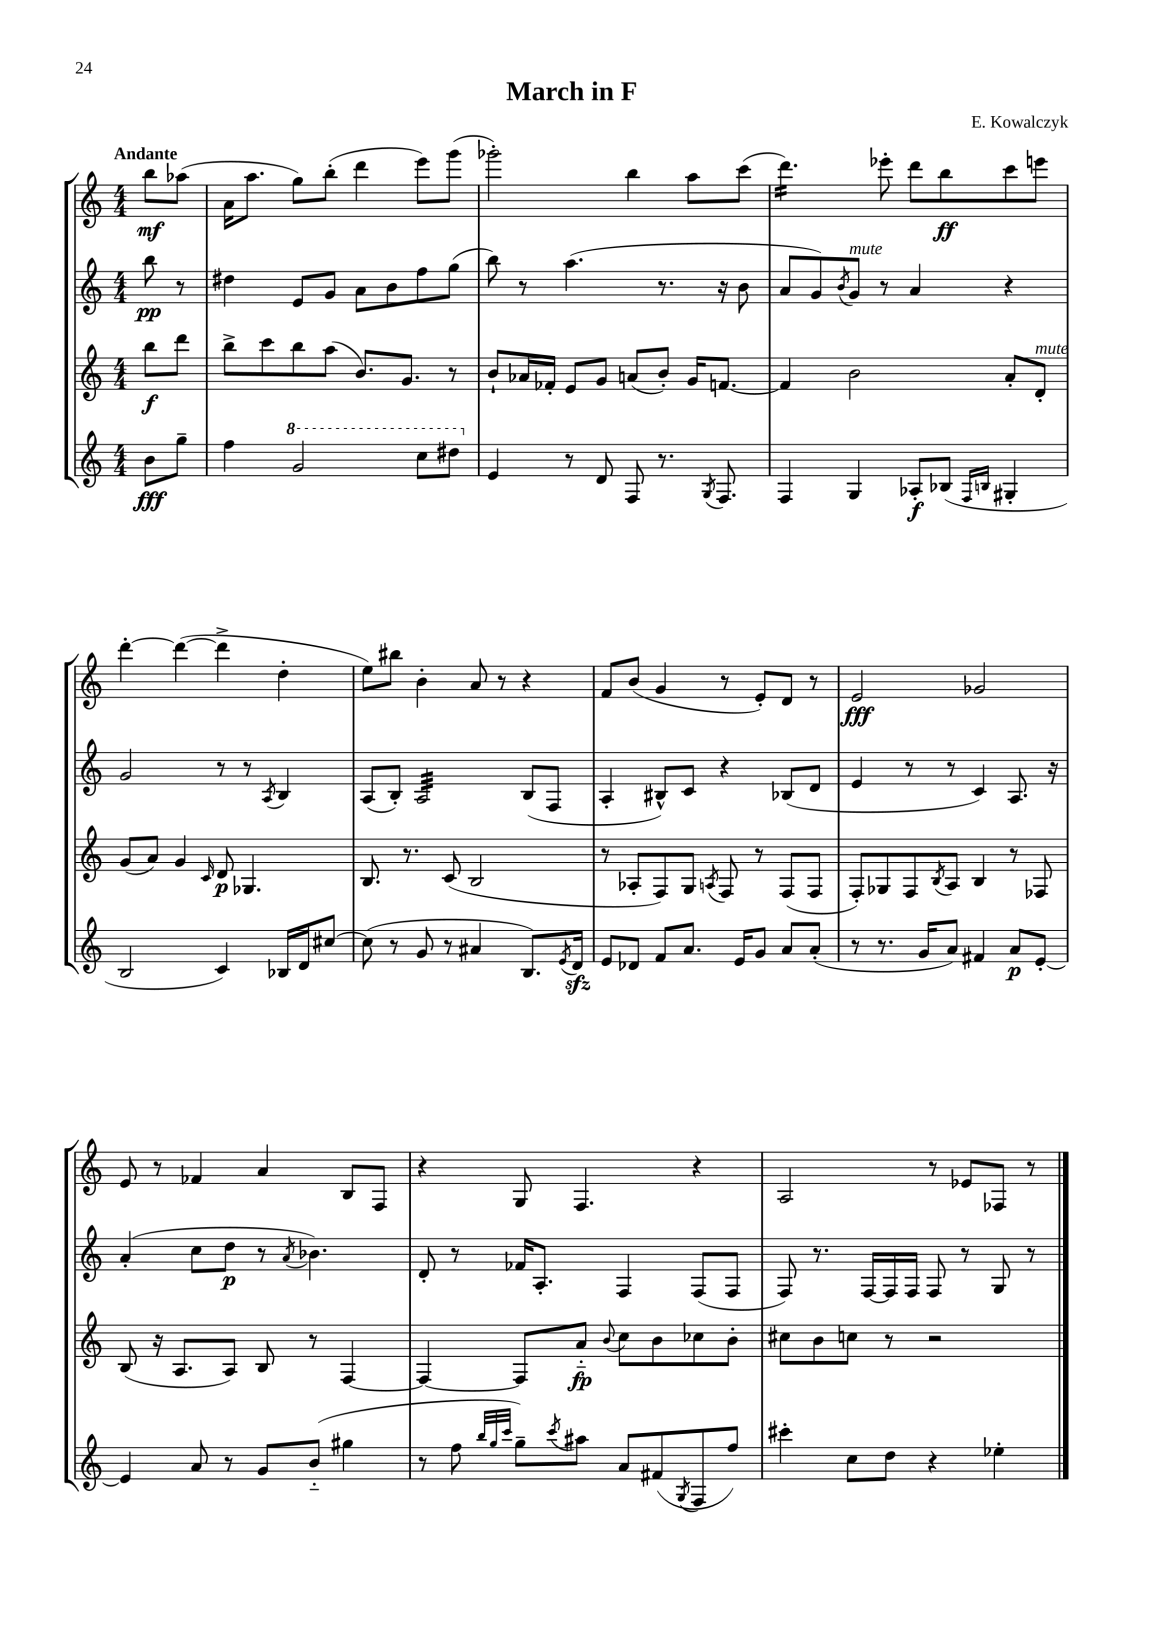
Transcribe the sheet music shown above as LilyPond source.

\header { title = "March in F" composer = "E. Kowalczyk" }
<<
\new StaffGroup <<
\new Staff = "s0" {
    \clef treble \key c \major \numericTimeSignature \time 4/4 \partial 4 \tempo "Andante"
    b''8\mf aes''8( |
    a'16 a''8. g''8) b''8-.( d'''4 e'''8) g'''8( |
    ges'''2-.) b''4 a''8 c'''8( |
    d'''4.:16) ees'''8-. d'''8 b''8\ff c'''8 e'''8 |
    d'''4~-. d'''4~( d'''4-> d''4-. |
    e''8) bis''8 b'4-. a'8 r8 r4 |
    f'8 b'8( g'4 r8 e'8-.) d'8 r8 |
    e'2\fff ges'2 |
    e'8 r8 fes'4 a'4 b8 f8 |
    r4 g8 f4. r4 |
    a2 r8 ees'8 fes8 r8 \bar "|." |
}
\new Staff = "s1" {
    \clef treble \key c \major \numericTimeSignature \time 4/4 \partial 4
    b''8\pp r8 |
    dis''4 e'8 g'8 a'8 b'8 f''8 g''8( |
    b''8) r8 a''4.( r8. r16 b'8 |
    a'8 g'8) \acciaccatura { b'8 } g'8^\markup { \italic "mute" } r8 a'4 r4 |
    g'2 r8 r8 \acciaccatura { a8 } b4 |
    a8( b8-.) a2:32 b8( f8 |
    a4-. bis8-^) c'8 r4 bes8( d'8 |
    e'4 r8 r8 c'4) a8. r16 |
    a'4-.( c''8 d''8\p r8 \acciaccatura { a'8 } bes'4.) |
    d'8-. r8 fes'16 a8.-. f4 f8( f8 |
    f8) r8. f16~ f16 f16 f8 r8 g8 r8 \bar "|." |
}
\new Staff = "s2" {
    \clef treble \key c \major \numericTimeSignature \time 4/4 \partial 4
    b''8\f d'''8 |
    b''8-> c'''8 b''8 a''8( b'8.) g'8. r8 |
    b'8-! aes'16 fes'16-. e'8 g'8 a'8( b'8-.) g'16 f'8.~ |
    f'4 b'2 a'8-. d'8-.^\markup { \italic "mute" } |
    g'8( a'8) g'4 \grace { c'16 } d'8\p ges4. |
    b8. r8. c'8( b2 |
    r8 aes8-. f8) g8 \acciaccatura { a8 } f8 r8 f8( f8 |
    f8-.) ges8 f8 \acciaccatura { b8 } a8 b4 r8 fes8 |
    b8( r16 a8. a8) b8 r8 f4~ |
    f4~ f8 a'8-_\fp \appoggiatura { b'8 } c''8 b'8 ces''8 b'8-. |
    cis''8 b'8 c''8 r8 r2 \bar "|." |
}
\new Staff = "s3" {
    \clef treble \key c \major \numericTimeSignature \time 4/4 \partial 4
    b'8\fff g''8-- |
    f''4 \ottava #1 g''2 c'''8 dis'''8 \ottava #0 |
    e'4 r8 d'8 f8 r8. \acciaccatura { g8 } f8. |
    f4 g4 aes8-.\f bes8( \grace { f16 b16 } gis4-. |
    b2 c'4) bes16 d'16 cis''8~ |
    cis''8( r8 g'8 r8 ais'4 b8.) \acciaccatura { e'8 } d'16\sfz |
    e'8 des'8 f'8 a'8. e'16 g'8 a'8 a'8-.( |
    r8 r8. g'16 a'8) fis'4 a'8\p e'8~-. |
    e'4 a'8 r8 g'8 b'8-_( gis''4 |
    r8 f''8 \grace { b''32 g''32 c'''32 } g''8--) \acciaccatura { c'''8 } ais''8 a'8 fis'8( \acciaccatura { g8 } f8 f''8) |
    cis'''4-. c''8 d''8 r4 ees''4-. \bar "|." |
}
>>
>>
\layout { \context { \Score \remove "Bar_number_engraver" } }
